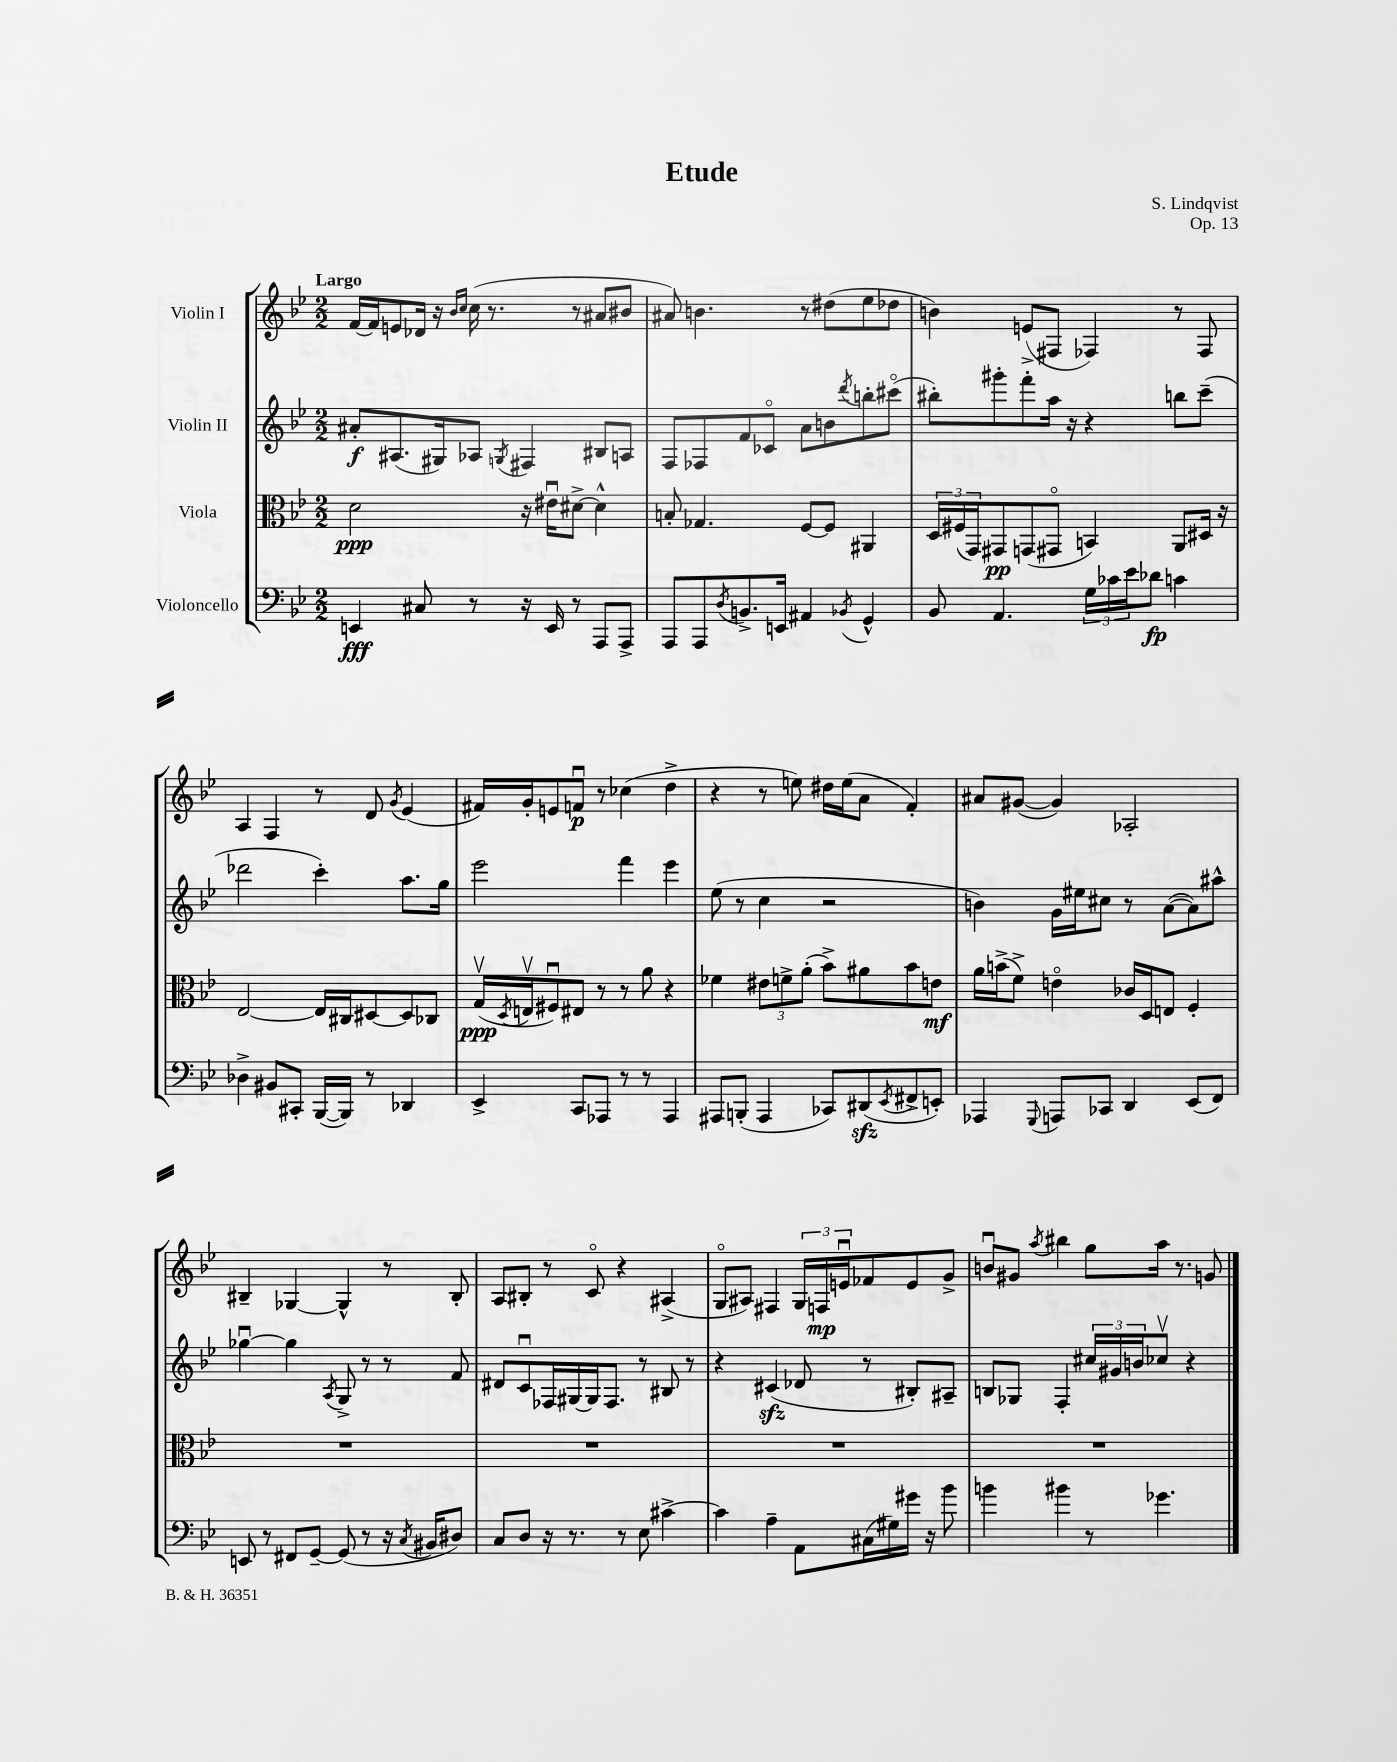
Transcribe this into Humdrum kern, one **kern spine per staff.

**kern	**kern	**kern	**kern
*staff4	*staff3	*staff2	*staff1
*clefF4	*clefC3	*clefG2	*clefG2
*k[b-e-]	*k[b-e-]	*k[b-e-]	*k[b-e-]
*M2/2	*M2/2	*M2/2	*M2/2
4EE/	2d\	8a#'/L	[16f/LL
.	.	.	16f/]J
.	.	(8.A#/	8e/
8C#/	.	.	16d-/Jk
.	.	16G#/k)	16r
.	.	.	16qqb-/LL
.	.	.	16qqcc/JJ
8r	.	8A-/J	(16cc\
.	.	.	8.r
.	.	8qG/	.
16r	16r	4F#/	.
16EE/	16e#u\LK	.	.
8r	[8d#^\J	.	8r
8AAA/L	4d#^^\]	8B#/L	8a#/L
8AAA^/J	.	8A/J	8b#/J
=	=	=	=
8AAA/L	8B'/	8F/L	8a#/)
8AAA/	4.G-/	8F-/	4.b\
8qD/	.	.	.
8.BB^/	.	8f/	.
.	.	8c-o/J	.
16EE/Jk	.	.	.
4AA#/	[8F/L	8a\L	8r
.	8F/]J	8b\	(8dd#\L
8qBB-/	.	8qddd/	.
4GG^^/	4AA#/	8bb'\	8ee-\
.	.	(8ccc#o\J	8dd-\J
=	=	=	=
8BB-/	24D/LL	8bb#'\L)	4b\)
.	(24F#/	.	.
.	24GG/J)	.	.
4.AA/	8GG#/	8ggg#'\	.
.	(8GG/	8fff'\	(8e^/L
.	8GG#o/J	16aa\Jk	8F#/J
.	.	16r	.
24G\LL	4BB/)	4r	4F-/)
24c-\	.	.	.
24e-\J	.	.	.
8d-\J	.	.	.
4c\	8AA/L	8bb\L	8r
.	16D#/Jk	(8ccc~\J	8F-/
.	16r	.	.
=	=	=	=
4D-^\	[2E-/	2ddd-\	4A/
8BB#/L	.	.	4F/
8CC#'/J	.	.	.
([16BBB-/LL	16E-/]LL	4ccc'\)	8r
16BBB-/]JJ)	16C#/J	.	.
8r	[8D#/	.	8d/
.	.	.	8qg/
4DD-/	8D#/]	8.aa\L	(4e-/
.	8C-/J	.	.
.	.	16gg\Jk	.
=	=	=	=
4EE-^/	(16Gv/LL	2eee-\	16f#/LL)
.	8qD/	.	.
.	16Ev/J	.	16g'/J
.	8F#u/)	.	8e/
8CC/L	8E#/J	.	8fu/J
8AAA-/J	8r	.	8r
8r	8r	4fff\	(4cc-\
8r	8a\	.	.
4AAA-/	4r	4eee-\	4dd^\
=	=	=	=
8AAA#/L	4f-\	(8ee-\	4r
(8BBB'/J	.	8r	.
4AAA#/	12e#\L	4cc\	8r
.	12f^\	.	.
.	.	.	8ee\)
.	(12a'\J	.	.
8CC-/L)	8b-^\L)	2r	16dd#\LL
.	.	.	(16ee\J
(8DD#/	8a#\	.	8a\J
8qEE-/	.	.	.
8FF#^/	8b-\	.	4f'/)
8EE'/J)	8e\J	.	.
=	=	=	=
4AAA-/	16a\LL	4b\)	8a#/L
.	(16b^\J	.	.
.	8f^\J)	.	([8g#/J
8qqGGG/	.	.	.
8AAA/L	4eo\	16g\LL	4g#/])
.	.	16ee#\J	.
8CC-/J	.	8cc#\J	.
4DD/	16c-/LL	8r	2A-'/
.	16D/J	.	.
.	8E/J	([8a\L	.
(8EE-/L	4F'/	8a\])	.
8FF/J)	.	8aa#^^\J	.
=	=	=	=
8EE/	1r	[4gg-u\	4B#~/
8r	.	.	.
8FF#/L	.	4gg-\]	[4G-/
[8GG~/J	.	.	.
.	.	8qA/	.
(8GG/]	.	8G^/	4G-^^/]
8r	.	8r	.
16r	.	8r	8r
8qC/	.	.	.
16BB#/LK	.	.	.
8D#/J)	.	8f/	8B#'/
=	=	=	=
8C/L	1r	8d#/L	8A/L
8D/J	.	8cu/	8B#'/J
16r	.	16F-/L	8r
8.r	.	[16G#/	.
.	.	16G#/]J	8co/
.	.	8.F-/J	.
8r	.	.	4r
8E-\	.	8r	.
[4c#^\	.	8B#/	(4A#^/
.	.	8r	.
=	=	=	=
4c#\]	1r	4r	8Go/L
.	.	.	8A#/J)
4A~\	.	(4c#/	4F#/
8AA\L	.	8d-/	24G/LL
.	.	.	24F/
.	.	.	24eu/J
(16C#\L	.	8r	8f-/
16G#\)	.	.	.
16g#\JJ	.	8B#'/L)	8e/
16r	.	.	.
8b-\	.	8A#~/J	8g^/J
=	=	=	=
4b\	1r	8B/L	8bu/L
.	.	8G-/J	8g#/J
.	.	.	8qaa/
4b#\	.	4F'/	4bb#\
8r	.	24cc#/LL	8gg\L
.	.	24g#/	.
.	.	24b/J	.
4.g-\	.	8cc-v/J	16aa\Jk
.	.	.	8.r
.	.	4r	.
.	.	.	8g/
==	==	==	==
*-	*-	*-	*-
